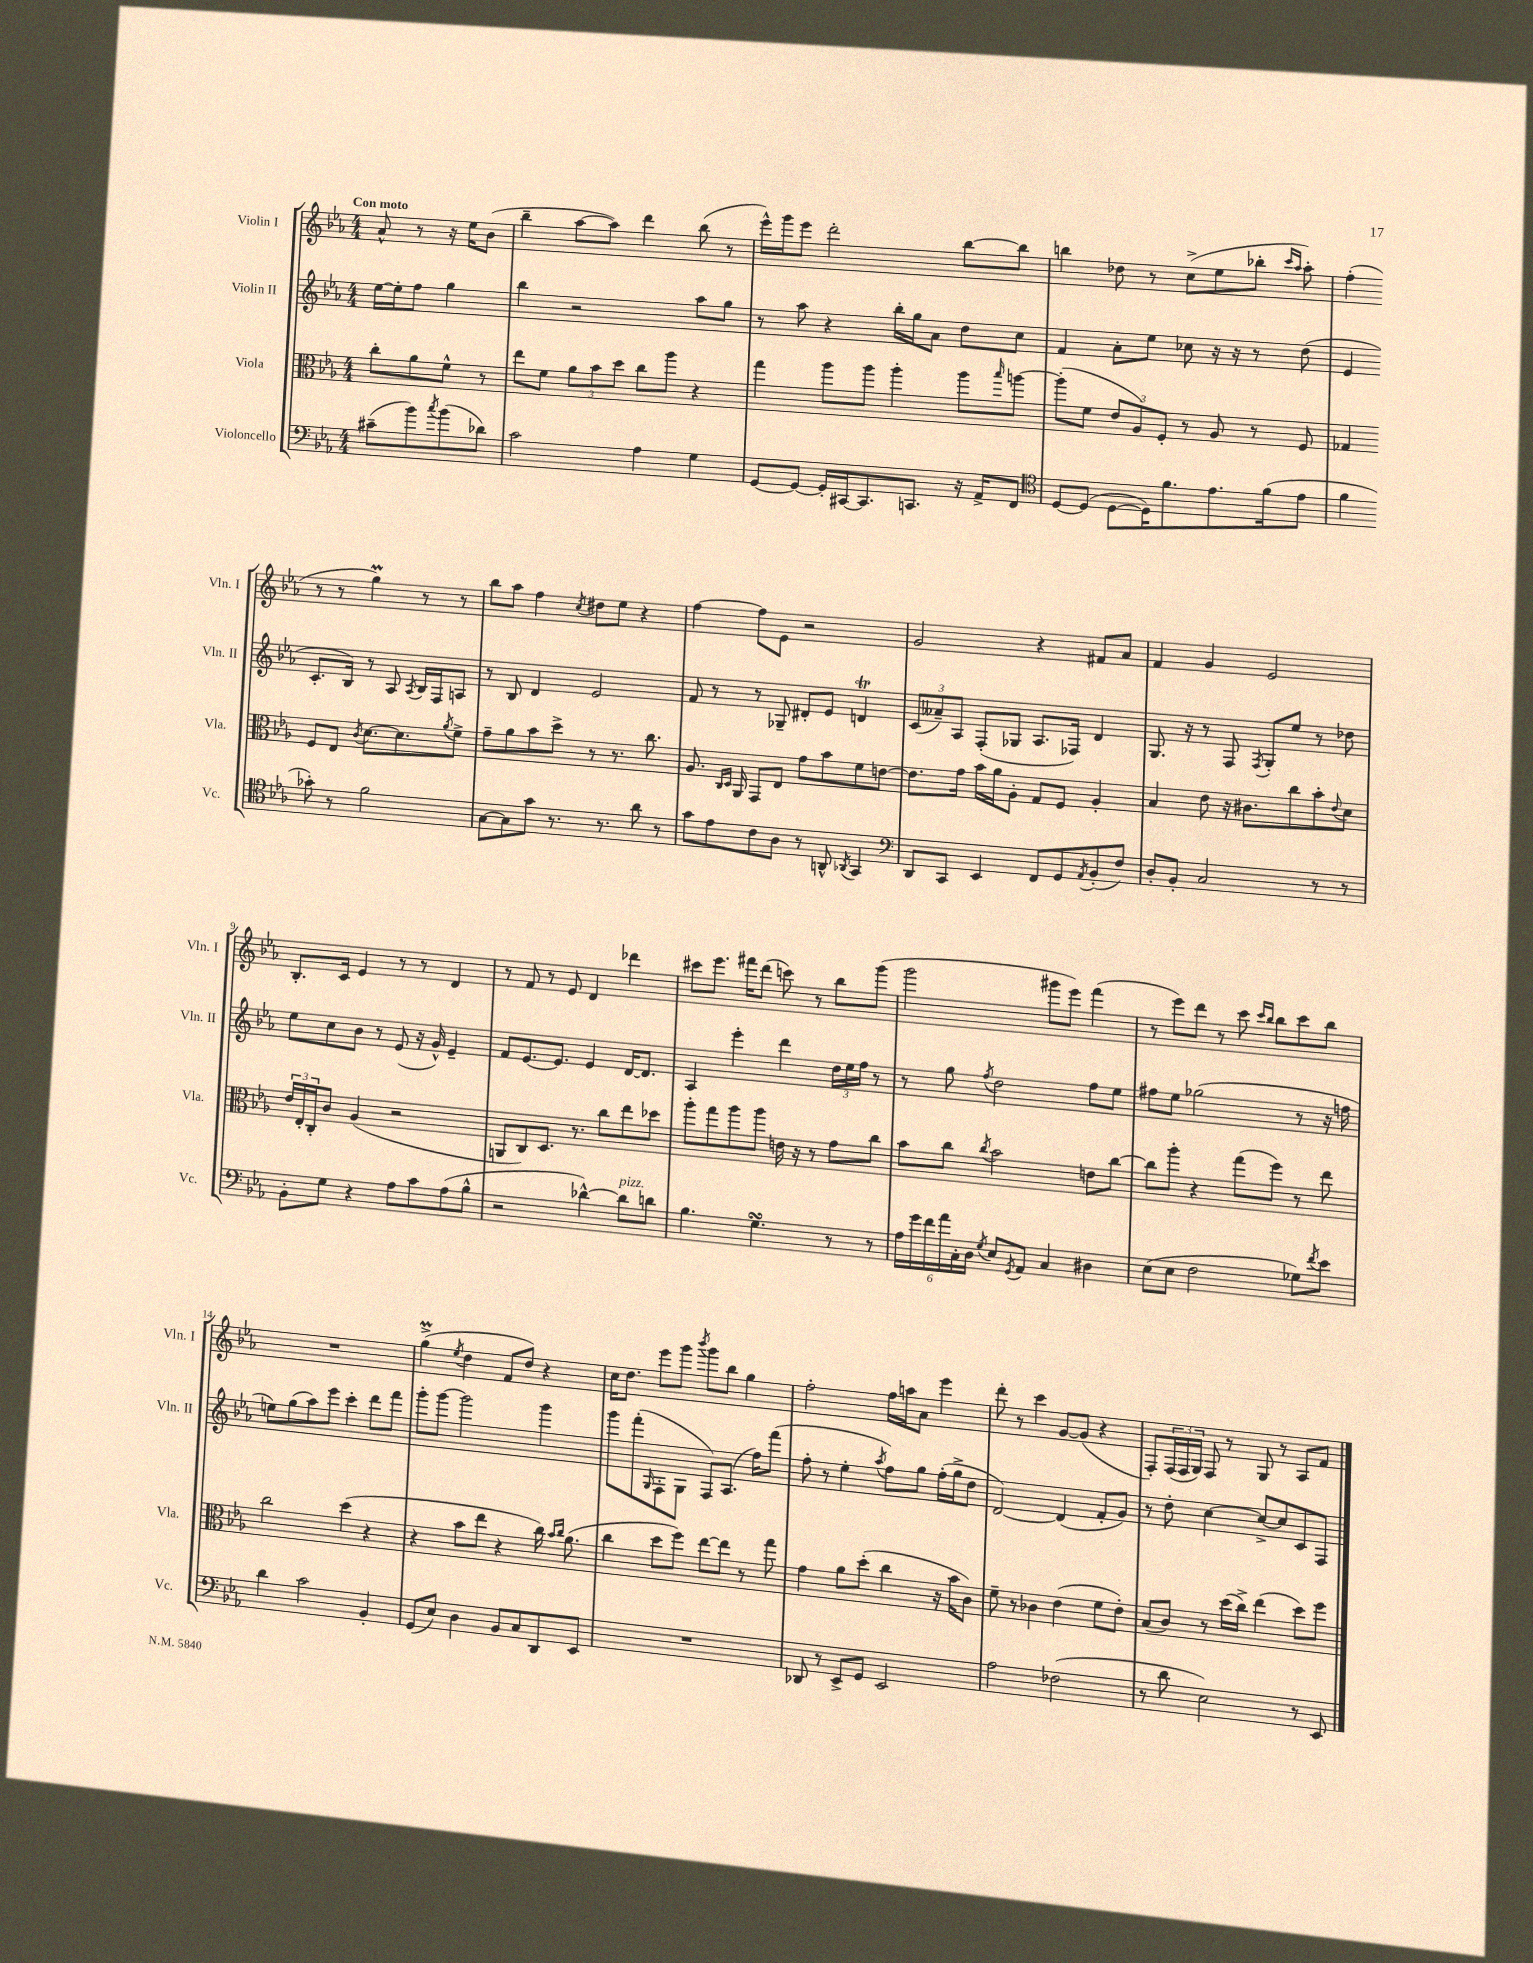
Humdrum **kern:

**kern	**kern	**kern	**kern
*staff4	*staff3	*staff2	*staff1
*clefF4	*clefC3	*clefG2	*clefG2
*k[b-e-a-]	*k[b-e-a-]	*k[b-e-a-]	*k[b-e-a-]
*M4/4	*M4/4	*M4/4	*M4/4
(8c#~	8cc'	[16ee-	8a-^^
.	.	16ee-']	.
8b-)	8a-	8ff	8r
8qcc	.	.	.
(8b-	8f^^	4gg	16r
.	.	.	16ee-
8d-)	8r	.	(8b-
=	=	=	=
2c	8ee-	4bb-	4bb-~
.	8f	.	.
.	12a-	2r	[8aa-
.	12b-	.	.
.	.	.	8aa-])
.	12dd	.	.
4A-	8cc	.	4ddd
.	8aa-	.	.
4G	4r	8aa-	(8bb-
.	.	8gg	8r
=	=	=	=
[8GG	4gg	8r	16eee-^^)
.	.	.	16ggg
8GG_	.	8aa-	8eee-
16GG']	8aa-	4r	2ddd'
[16CC#	.	.	.
8.CC#]	8aa-	.	.
.	4aa-'	16bb-'	.
8.CC	.	16gg	.
.	.	8a-	.
16r	8aa-	8dd	[8bb-
16AA-^	.	.	.
.	16qqbb-	.	.
8FF	[8aa	8cc	8bb-]
=	=	=	=
*clefC4	*	*	*
[8D	(8aa']	4f	4bb
(8D]	8f	.	.
[8D	12e-	8a-'	8dd-
.	12A-)	.	.
16D])	.	8ee-	8r
.	12F'	.	.
8.f	.	.	.
.	8r	8cc-	(8cc^
8.e-	8A-	16r	8ee-
.	.	16r	.
.	8r	8r	8bb-'
(16f	.	.	.
.	.	.	16qqccc
.	.	.	16qqaa-
8e-	8F	(8dd	8aa-')
=	=	=	=
4f	4G-	4e-	(4ff'
8g-')	8F	8.c'	8r
8r	8E-	.	8r
.	.	16B-)	.
.	8qc	.	.
2f	[8.d	8r	4gg)
.	.	8A-	.
.	8.d]	.	.
.	.	8qA-	.
.	.	16B-	8r
.	.	16F	.
.	8qa-	.	.
.	8f^	8A	8r
=	=	=	=
[8G	8g~	8r	8bb-
8G]	8a-	8B-	8aa-
8g	8b-	4d	4ff
8.r	8dd^	.	.
.	.	.	8qcc
.	8r	2e-	8dd#
8.r	.	.	.
.	8.r	.	8ee-
8a-	.	.	4r
.	8.cc	.	.
8r	.	.	.
=	=	=	=
8g	8.A-	8f	[4ff
8e-	.	8r	.
.	16qqC	.	.
.	16qqD	.	.
.	16AA-	.	.
8c	8GG	8r	8ff]
8A-	8E-	8G-~	8e-
8r	8g	8d#'	2r
8AA^^	8b-	8e-	.
8qAA-	.	.	.
4GG	8f	4d	.
.	[8e	.	.
=	=	=	=
*clefF4	*	*	*
8DD	8.e]	(12c	2g
.	.	12a--~)	.
8CC	.	.	.
.	.	12A-	.
.	16g	.	.
4EE-	16b-	(8F'	.
.	16a-	.	.
.	8A-'	8G-	.
8FF	8G	8.A-	4r
8GG	8F	.	.
.	.	16F-)	.
8qAA-	.	.	.
(8BB-'	4A-'	4d	8f#
8F)	.	.	8a-
=	=	=	=
8D'	4B-	8.G	4f
8BB-'	.	.	.
.	.	16r	.
2C	8e-	8r	4g
.	16r	8F	.
.	8.c#	.	.
.	.	8qF	.
.	.	8G'	2e-
.	8cc	8ee-	.
8r	8b-'	8r	.
.	8qqe-	.	.
8r	8d	8dd-	.
=	=	=	=
8BB-'	24e-	8ee-	8.B-'
.	24E-'	.	.
.	24C'	.	.
8G	8c	8cc	.
.	.	.	16c
4r	(4A-	8b-	4e-
.	.	8r	.
8A-	2r	(8e-	8r
8c	.	16r	8r
.	.	16g^^)	.
(8A-	.	4e-~	4d
8B-^^	.	.	.
=	=	=	=
2r	8AA	8f	8r
.	8C)	[8.e-	8f
.	8.D	.	8r
.	.	8.e-]	.
.	.	.	8e-
.	8.r	.	.
[4d-^^)	.	4e-	4d
.	8cc	.	.
8d-]	8ee-	[16d	4ddd-
.	.	8.d]	.
8d	8dd-	.	.
=	=	=	=
4.B-	8aa-'	4A-	8ccc#
.	8gg	.	8.eee-
.	8aa-	4eee-'	.
.	.	.	16fff#
4.G	8aa-	.	(8ddd
.	16e	4ddd	8ccc)
.	16r	.	.
.	8r	.	8r
8r	8g	24dd	8bb-
.	.	24ee-	.
.	.	24ff	.
8r	8cc	8r	(8ggg
=	=	=	=
24A-	8b-	8r	2ggg
24g	.	.	.
24f	.	.	.
24a-	8cc	8gg	.
24C'	.	.	.
24D	.	.	.
8qG	8qcc	8qff	.
8E-	2b-	2dd	.
8qGG	.	.	.
8AA-	.	.	.
4C	.	.	8ggg#
.	.	.	8eee-)
4D#	8e	8ff	(4fff
.	[8cc	8ee-	.
=	=	=	=
(8E-	8cc]	8ff#	8r
8E-	8aa-'	8ee-	8eee-)
2F	4r	(2gg-	8ddd
.	.	.	8r
.	(8gg	.	8ccc
.	.	.	16qqccc
.	.	.	16qqbb-
.	8ff)	.	8bb-
8G-)	8r	8r	8ccc
8qf	.	.	.
8e-	8ee-	16r	8bb-
.	.	16ff	.
=	=	=	=
4d	2cc	8ee)	1r
.	.	(8gg	.
2c	.	8aa-)	.
.	.	8eee-	.
.	(4dd	4ccc'	.
4BB-'	4r	8ddd	.
.	.	8fff	.
=	=	=	=
(8GG	4r	8ggg'	(4gg^
8E-)	.	[8ggg	.
.	.	.	8qee-
4D	8b-	2ggg]	4dd
.	8ee-	.	.
8BB-	4r	.	8f
8C	.	.	8dd)
8DD	16cc)	4ggg	4r
.	16qqb-	.	.
.	16qqcc	.	.
.	(8.a-	.	.
8EE-	.	.	.
=	=	=	=
1r	4cc	8ggg	16cc
.	.	.	8.dd
.	.	(8fff'	.
.	.	16qqG	.
.	8dd	8F'	8eee-
.	8ff)	8G	8ggg
.	.	.	8qbbb-
.	[8ee-	8F)	8ggg
.	8ee-]	(8.A-	8bb-
.	8r	.	4gg
.	.	16ff)	.
.	8gg	(8fff	.
=	=	=	=
8DD-	4g	8ff'	2ff'
8r	.	8r	.
8EE-^	8a-	4ee-'	.
8GG	(8dd'	.	.
.	.	8qaa-	.
2EE-	4cc	8ff)	16ff
.	.	.	16aa
.	.	8gg	8a-
.	16r	(16ff'	4eee-
.	16b-	16gg^	.
.	8c)	8dd	.
=	=	=	=
2A-	8f~	[2d)	8ddd'
.	8r	.	8r
.	4c-	.	4ccc
(2F-	(4e-	(4d]	[8g
.	.	.	(8g]
.	8f	8f'	4r
.	8e-')	8g)	.
=	=	=	=
8r	(8B-	8r	8F')
8d	8c)	8dd'	(24F
.	.	.	24F
.	.	.	24G)
2E-)	8r	[4cc	8F
.	(16dd	.	8r
.	16cc^)	.	.
.	(4ee-	8cc^_	8G
.	.	8cc]	8r
8r	8dd)	8c	8A-
8EE-	8ff	8F	8f
==	==	==	==
*-	*-	*-	*-
